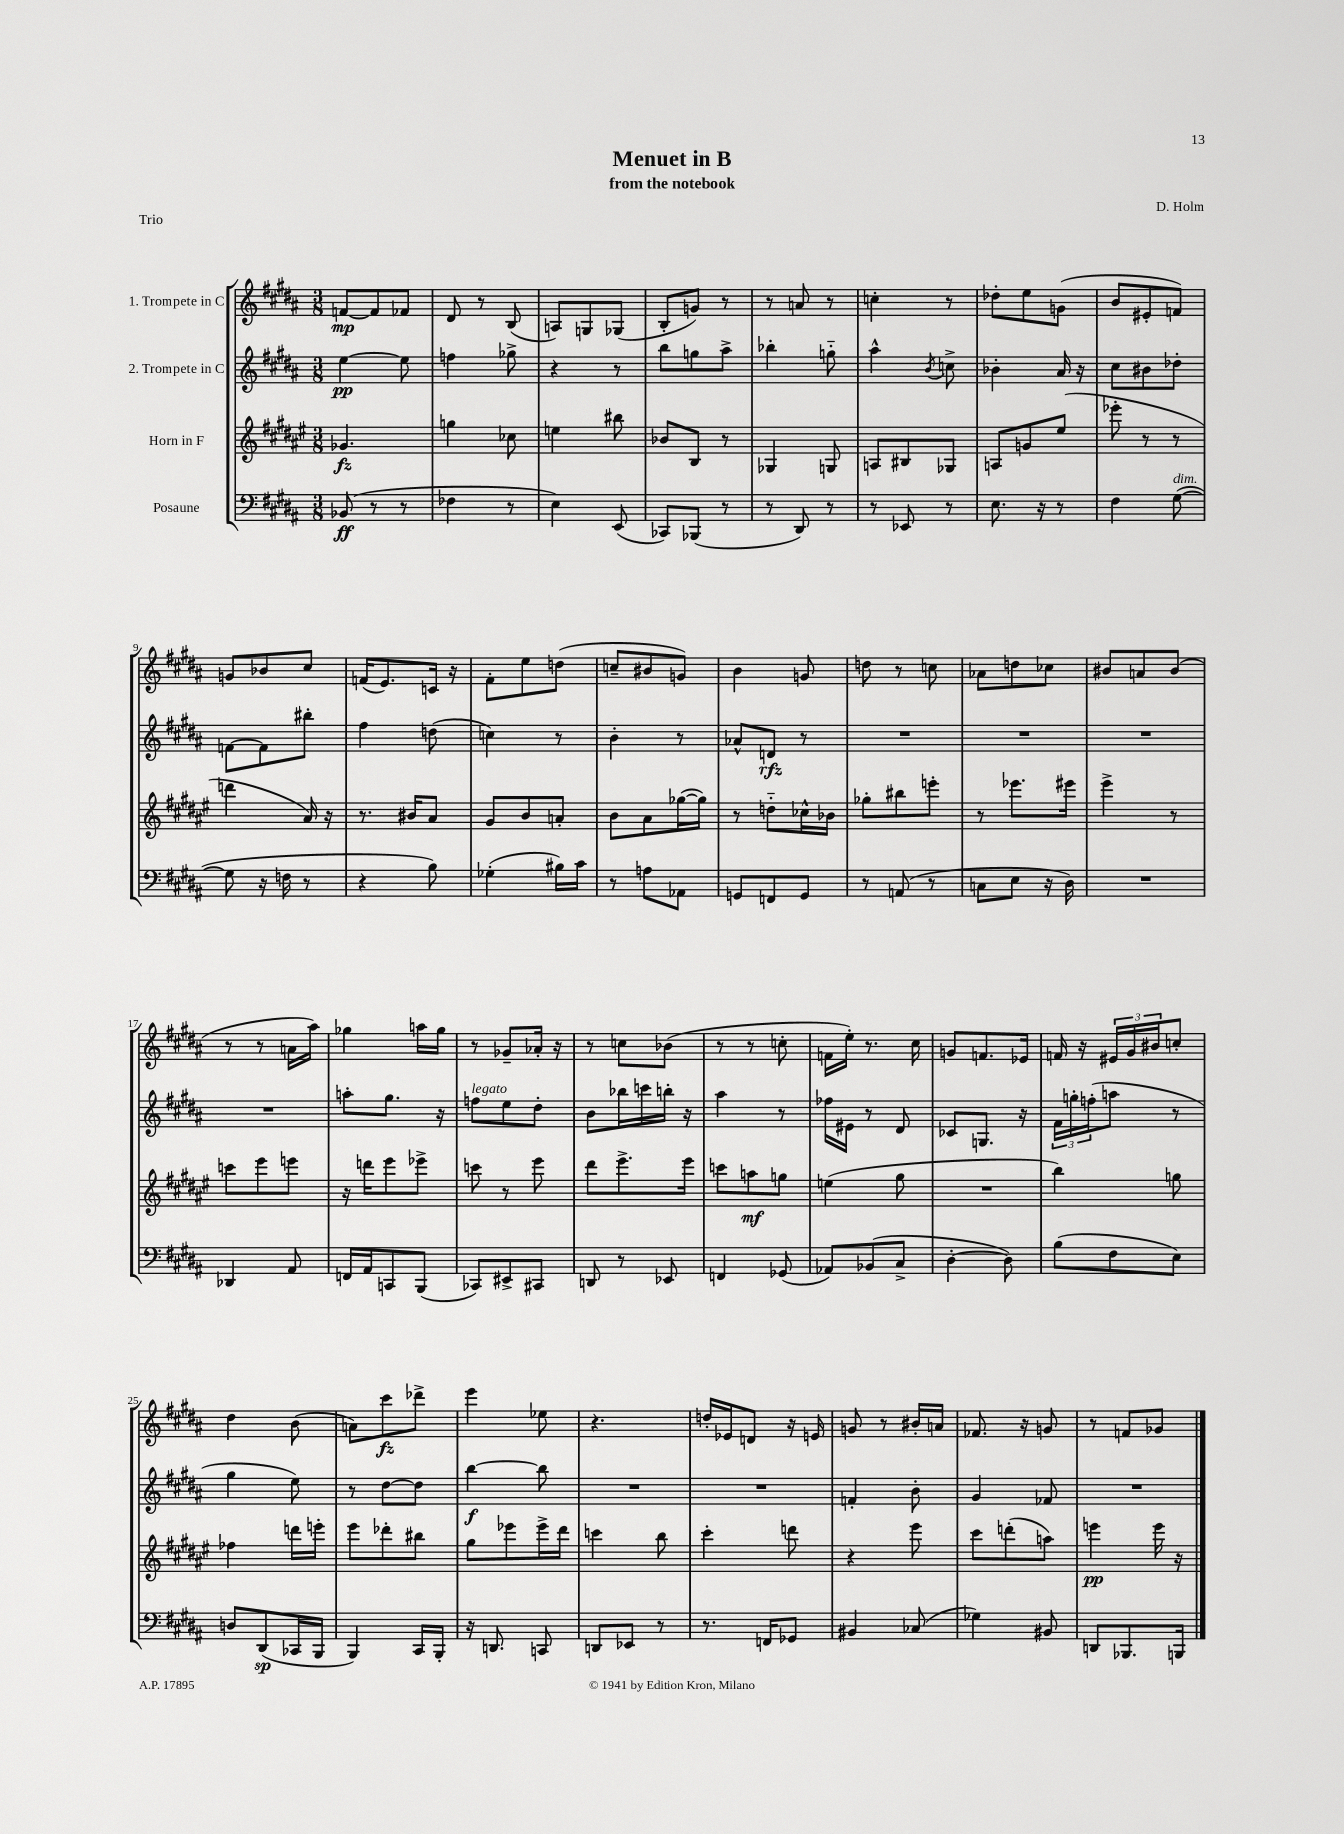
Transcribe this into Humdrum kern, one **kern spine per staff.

**kern	**kern	**kern	**kern
*staff4	*staff3	*staff2	*staff1
*clefF4	*clefG2	*clefG2	*clefG2
*k[f#c#g#d#a#]	*k[f#c#g#d#a#e#]	*k[f#c#g#d#a#]	*k[f#c#g#d#a#]
*M3/8	*M3/8	*M3/8	*M3/8
(8BB-	4.g-	[4ee	[8f
8r	.	.	8f]
8r	.	8ee]	8f-
=	=	=	=
4F-	4gg	4ff	8d#
.	.	.	8r
8r	8cc-	8gg-^	(8B
=	=	=	=
4E)	4ee	4r	8A)
.	.	.	8G
(8EE	8bb#	8r	(8G-
=	=	=	=
8CC-)	8b-	8bb	8B'
(8BBB-	8B	8gg	8g)
8r	8r	8aa#^	8r
=	=	=	=
8r	4G-	4bb-'	8r
8DD#)	.	.	8a
8r	8G	8gg'~	8r
=	=	=	=
8r	8A	4aa#^^	4cc'
8EE-	8B#	.	.
.	.	8qb	.
8r	8G-	8cc^	8r
=	=	=	=
8.E	8A	4b-'	8dd-'
.	8g	.	8ee
16r	.	.	.
8r	(8ee#	16a#	(8g
.	.	16r	.
=	=	=	=
4F#	8eee-'	8cc#	8b
.	8r	8b#	8e#'
([8G#	8r	8dd-'	8f)
=	=	=	=
8G#]	4ddd	[8f	8g
16r	.	8f]	8b-
16F	.	.	.
8r	16a#)	8bb#'	8cc#
.	16r	.	.
=	=	=	=
4r	8.r	4ff#	(16f
.	.	.	8.e)
.	16b#	.	.
8B)	8a#	(8dd	16c
.	.	.	16r
=	=	=	=
(4G-'	8g#	4cc)	8f#'
.	8b	.	8ee
16B#)	8a'	8r	(8dd
16c#	.	.	.
=	=	=	=
8r	8b	4b'	8cc~
8A	8a#	.	8b#
8AA-	([16gg-	8r	8g)
.	16gg-])	.	.
=	=	=	=
8GG	8r	8a-^^	4b
8FF	8dd'~	8d	.
8GG	16cc-^^	8r	8g
.	16b-	.	.
=	=	=	=
8r	8gg-'	4.r	8dd
(8AA	8bb#	.	8r
8r	8eee'	.	8cc
=	=	=	=
8C	8r	4.r	8a-
8E	8.eee-	.	8dd
16r	.	.	8cc-
16D#)	16eee#	.	.
=	=	=	=
4.r	4eee#^	4.r	8b#
.	.	.	8a
.	8r	.	(8b#
=	=	=	=
4DD-	8ccc	4.r	8r
.	8eee#	.	8r
8AA#	8eee	.	16a
.	.	.	16aa#)
=	=	=	=
16FF	16r	8aa'	4gg-
16AA#	16ddd	.	.
8CC	8eee#	8.gg#	.
(8BBB	8eee-^	.	16aa
.	.	16r	16gg-
=	=	=	=
8CC-)	8ccc	8ff	8r
8EE#^	8r	8ee	8g-~
8CC#	8eee#	8dd#'	16a-'
.	.	.	16r
=	=	=	=
8DD	8ddd#	8b	8r
8r	8.eee#^	16bb-	8cc
.	.	16ccc	.
8EE-	.	16bb'	(8b-
.	16eee#	16r	.
=	=	=	=
4FF	8ccc	4aa#	8r
.	8aa	.	8r
(8GG-	8gg	8r	8cc'
=	=	=	=
8AA-)	(4ee	16ff-	16f
.	.	16e#	16ee')
(8BB-	.	8r	8.r
8C#^	8gg#	8d#	.
.	.	.	16cc#
=	=	=	=
[4D#'	4.r	8c-	8g
.	.	8.G	8.f
8D#])	.	.	.
.	.	16r	16e-
=	=	=	=
(8B	4bb)	24f#	16f
.	.	24gg'	.
.	.	.	16r
.	.	(24ff'	.
8F#	.	8aa	24e#
.	.	.	24g#
.	.	.	24b#
8E)	8gg	8r	8cc'
=	=	=	=
8D	4ff-	4gg#	4dd#
(8DD#	.	.	.
16CC-	16ddd	8ee)	(8b
16BBB	16eee'	.	.
=	=	=	=
4BBB)	8eee#	8r	8a)
.	8ddd-'	[8dd#	8ccc#
16CC#	8bb#	8dd#]	8ddd-^
16BBB'	.	.	.
=	=	=	=
16r	8gg#	[4bb	4eee
8.DD	.	.	.
.	8eee-	.	.
8CC	16eee-^	8bb]	8ee-
.	16ddd#	.	.
=	=	=	=
8DD	4ccc	4.r	4.r
8EE-	.	.	.
8r	8bb	.	.
=	=	=	=
8.r	4ccc#'	4.r	16dd'
.	.	.	16e-
.	.	.	8d
16FF	.	.	.
8GG-	8ddd	.	16r
.	.	.	16e
=	=	=	=
4BB#	4r	4f'	8g
.	.	.	8r
(8C-	8eee#	8b'	16b#'
.	.	.	16a
=	=	=	=
4G-)	8ccc#	4g#	8.f-
.	(8ddd'	.	.
.	.	.	16r
8BB#	8aa)	8f-	8g
=	=	=	=
8DD	4eee	4.r	8r
8.BBB-	.	.	8f
.	16eee	.	8g-
16BBB	16r	.	.
==	==	==	==
*-	*-	*-	*-
